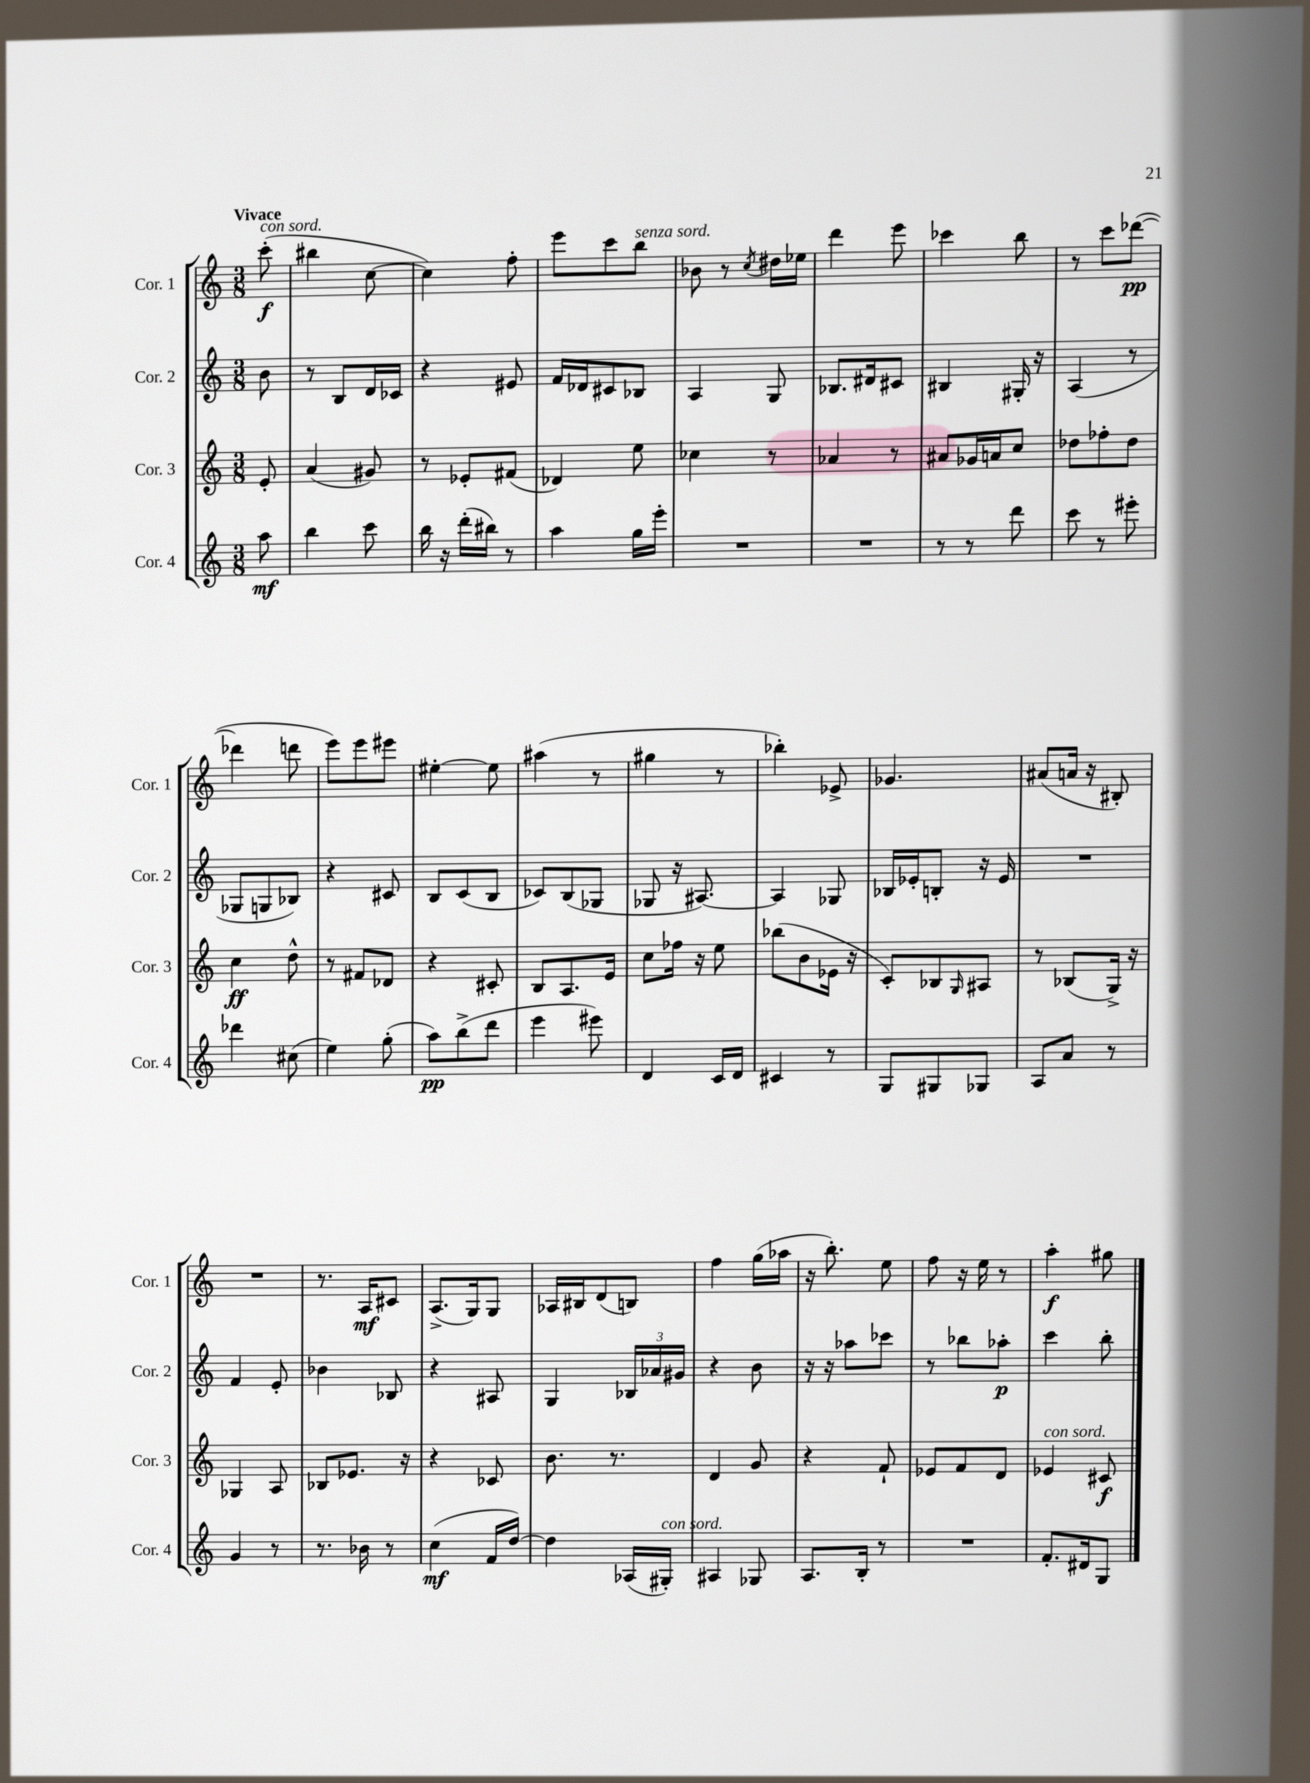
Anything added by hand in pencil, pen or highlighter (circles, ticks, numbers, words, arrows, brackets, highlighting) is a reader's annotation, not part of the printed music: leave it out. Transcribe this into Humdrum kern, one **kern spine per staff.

**kern	**kern	**kern	**kern
*staff4	*staff3	*staff2	*staff1
*clefG2	*clefG2	*clefG2	*clefG2
*k[]	*k[]	*k[]	*k[]
*M3/8	*M3/8	*M3/8	*M3/8
8aa\	8e'/	8b\	(8ccc'\
=	=	=	=
4bb\	(4a/	8r	4bb#\
.	.	8B/L	.
8ccc\	8g#/)	16d/L	[8cc\
.	.	16c-/JJ	.
=	=	=	=
16bb\	8r	4r	4cc\])
16r	.	.	.
(16ddd'\LL	8e-'/L	.	.
16bb#\JJ)	.	.	.
8r	(8f#/J	8e#/	8ff'\
=	=	=	=
4aa\	4d-/)	16f/LL	8eee\L
.	.	16d-/J	.
.	.	8c#/	8ccc\
16gg\LL	8ee\	8B-/J	8bb\J
16eee'\JJ	.	.	.
=	=	=	=
4.r	4cc-\	4A/	8b-\
.	.	.	8r
.	.	.	8qcc/
.	8r	8G/	16dd#\LL
.	.	.	16ee-\JJ
=	=	=	=
4.r	4a-/	8.B-/L	4ddd\
.	.	16d#/k	.
.	8r	8c#/J	8eee\
=	=	=	=
8r	8a#/L	4B#/	4ccc-\
8r	16g-/L	.	.
.	16a/J	.	.
8ddd\	8cc/J	16G#'/	8bb\
.	.	16r	.
=	=	=	=
8ccc\	8dd-\L	(4A/	8r
8r	8ff-'\	.	8ccc\L
8eee#'\	8dd-\J	8r	([8ddd-\J
=	=	=	=
4ddd-\	4cc\	8G-/L	4ddd-\]
.	.	8G/	.
(8cc#\	8dd^^\	8B-/J)	8ddd\
=	=	=	=
4ee\)	8r	4r	8eee\L)
.	8f#/L	.	8eee\
(8gg'\	8d-/J	8c#/	8eee#\J
=	=	=	=
8aa\L)	4r	8B/L	[4ee#'\
(8bb^\	.	(8c/	.
8ddd\J	8c#'/	8B/J	8ee#\]
=	=	=	=
4eee\	8B/L	8c-/L)	(4aa#\
.	8.A/	(8B/	.
8eee#\)	.	8G-/J	8r
.	16e/Jk	.	.
=	=	=	=
4d/	8cc\L	8G-/	4gg#\
.	16ff-\Jk	16r	.
.	16r	[8.A#/)	.
16c/LL	8ee\	.	8r
16d/JJ	.	.	.
=	=	=	=
4c#/	(8bb-\L	4A#/]	4bb-'\)
.	8b\	.	.
8r	16e-\Jk	8G-/	8e-^/
.	16r	.	.
=	=	=	=
8G/L	8c'/L)	16B-/LL	4.g-/
.	.	16e-'/J	.
8G#/	8B-/	8B'/J	.
.	16qqG/	.	.
8G-/J	8A#/J	16r	.
.	.	16e-/	.
=	=	=	=
8A/L	8r	4.r	(8a#/L
8a/J	(8B-/L	.	16a/Jk
.	.	.	16r
8r	16G^/Jk)	.	8B#'/)
.	16r	.	.
=	=	=	=
4g/	4G-/	4f/	4.r
8r	8A/	8e'/	.
=	=	=	=
8.r	8B-/L	4b-\	8.r
.	8.e-/J	.	.
16b-\	.	.	16A/LK
8r	.	8B-/	8c#/J
.	16r	.	.
=	=	=	=
(4cc\	4r	4r	(8.A^/L
.	.	.	16G/k)
16f/LL	8c-/	8A#/	8G/J
[16dd/JJ)	.	.	.
=	=	=	=
4dd\]	8.b\	4G/	16A-/LL
.	.	.	16B#/J
.	.	.	(8d/
.	8.r	.	.
(16A-/LL	.	24B-/LL	8B/J)
.	.	24a-/	.
16G#'/JJ)	.	.	.
.	.	24g#/JJ	.
=	=	=	=
4A#/	4d/	4r	4ff\
8G-/	8g/	8b\	(16gg\LL
.	.	.	16aa-\JJ
=	=	=	=
8.A/L	4r	16r	16r
.	.	16r	8.bb'\)
.	.	8aa-\L	.
16B'/Jk	.	.	.
8r	8f`/	8ccc-\J	8ee\
=	=	=	=
4.r	8e-/L	8r	8ff\
.	8f/	8bb-\L	16r
.	.	.	16ee\
.	8d/J	8aa-'\J	8r
=	=	=	=
8.f'/L	4e-/	4ccc\	4aa'\
16d#/k	.	.	.
8G/J	8c#/	8bb'\	8gg#\
==	==	==	==
*-	*-	*-	*-
